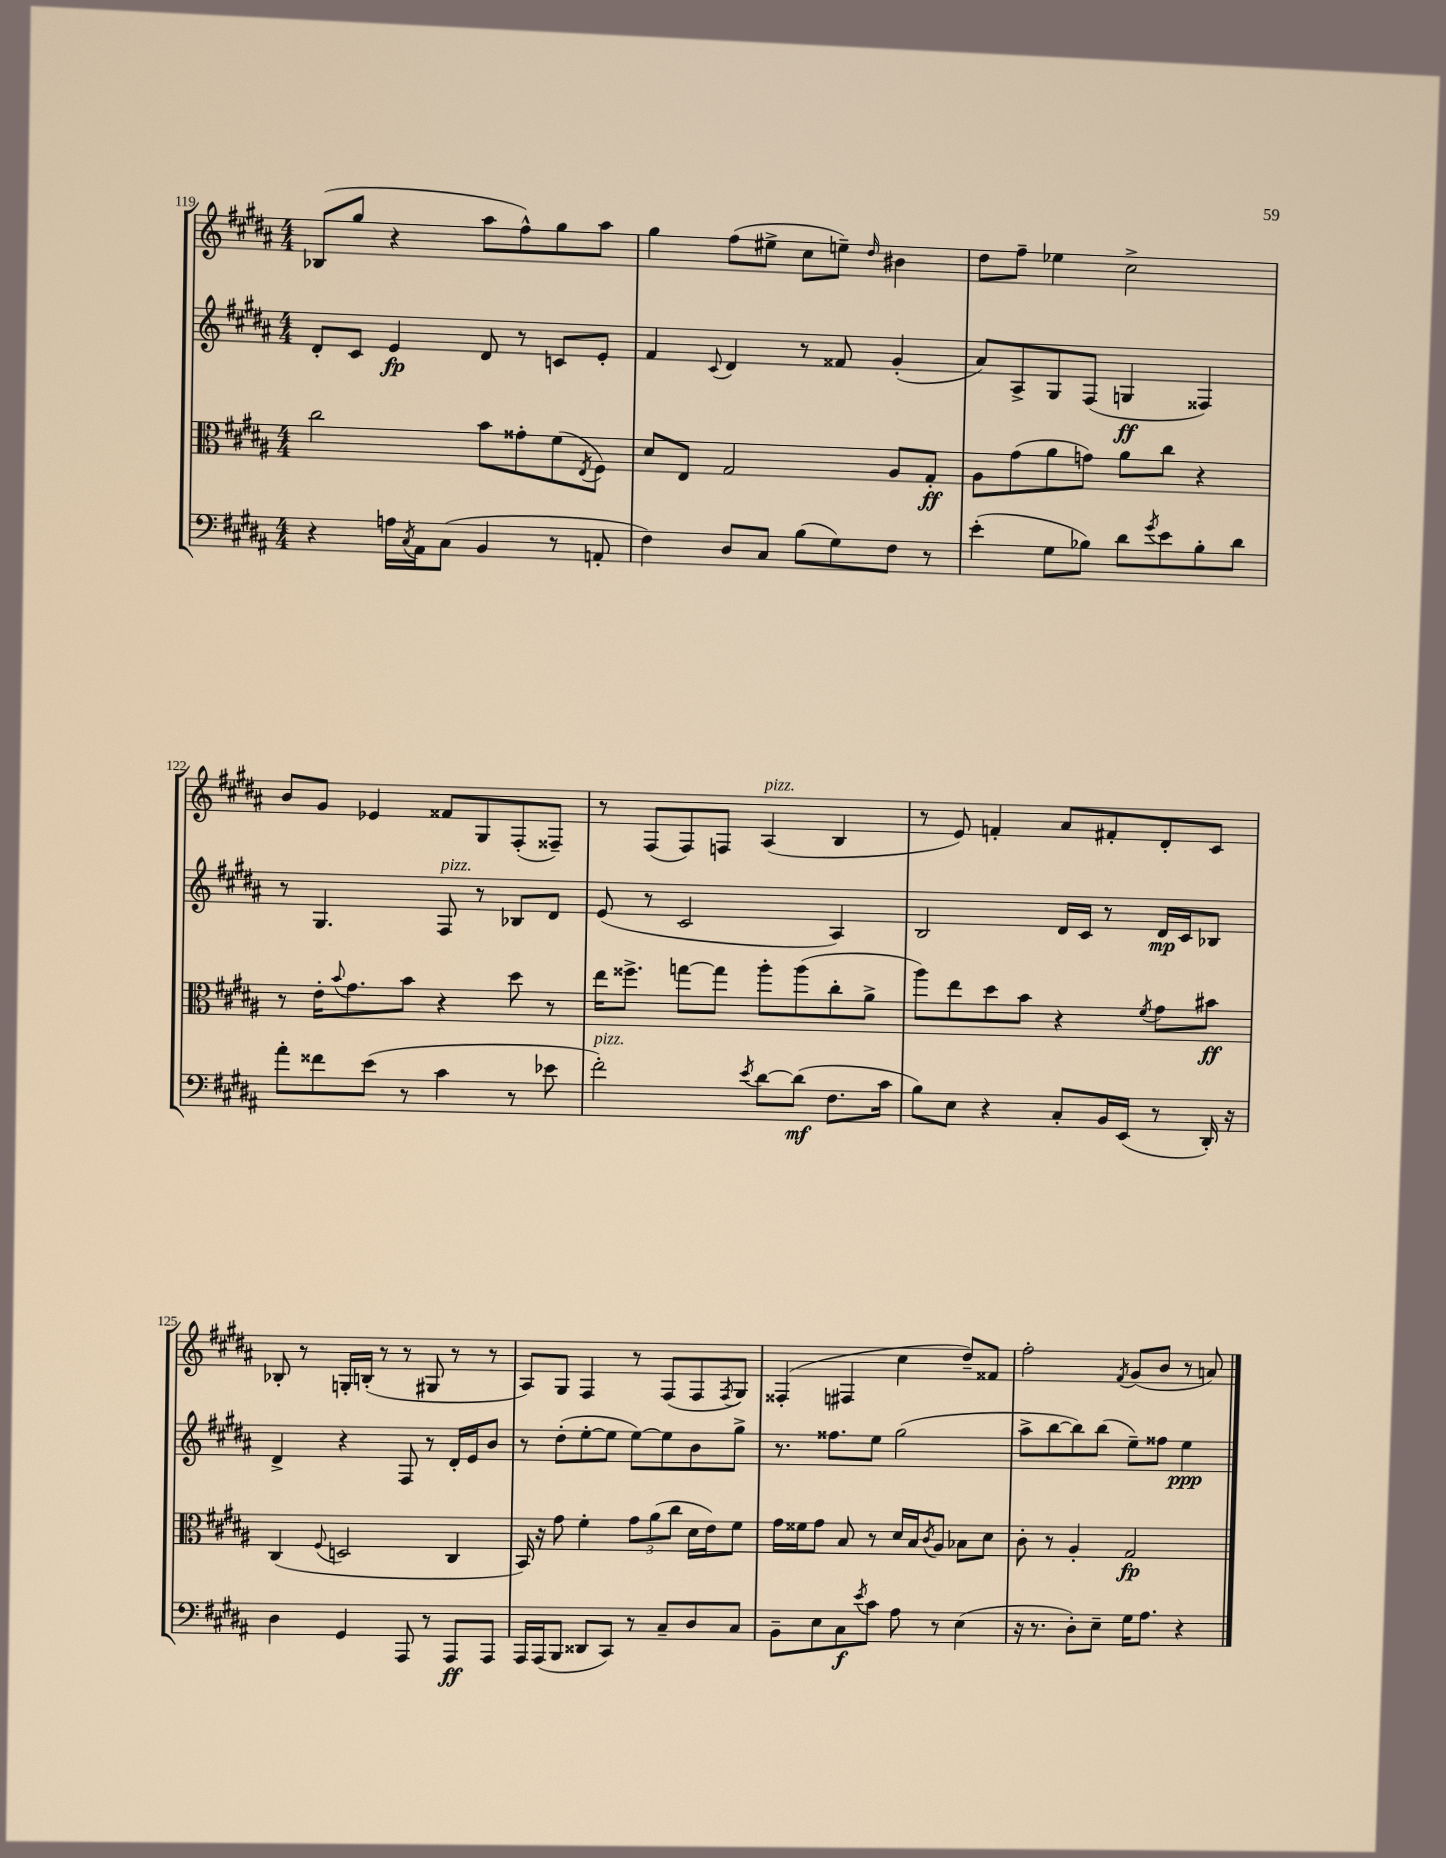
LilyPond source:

<<
\new StaffGroup <<
\new Staff = "s0" {
    \clef treble \key b \major \numericTimeSignature \time 4/4
    bes8( gis''8 r4 ais''8 fis''8-^) gis''8 ais''8 |
    gis''4 fis''8( eis''8-> cis''8 e''8--) \grace { dis''16 } bis'4 |
    dis''8 fis''8-- ees''4 cis''2-> |
    b'8 gis'8 ees'4 fisis'8 gis8 fis8-.( fisis8--) |
    r8 fis8( fis8) f8 ais4^\markup { \italic "pizz." }( b4 |
    r8 e'8) f'4-. ais'8 fis'8-. dis'8-. cis'8 |
    bes8-. r8 g16-. b16-.( r8 r8 gis8 r8 r8 |
    ais8) gis8 fis4 r8 fis8( fis8 \acciaccatura { fis8 } gis8) |
    fisis4-.( fis4 cis''4 dis''8--) fisis'8 |
    fis''2-. \acciaccatura { fis'8 } gis'8( b'8 r8 a'8) \bar "|." |
}
\new Staff = "s1" {
    \clef treble \key b \major \numericTimeSignature \time 4/4
    dis'8-. cis'8 e'4\fp dis'8 r8 c'8 e'8-. |
    fis'4 \appoggiatura { cis'8 } dis'4 r8 fisis'8 gis'4-.( |
    ais'8) ais8-> gis8 fis8( g4\ff fisis4) |
    r8 gis4. fis8^\markup { \italic "pizz." } r8 bes8 dis'8 |
    e'8( r8 cis'2 ais4) |
    b2 dis'16 cis'16 r8 dis'16\mp cis'16 bes8 |
    dis'4-> r4 fis8 r8 dis'16-. e'16 b'8 |
    r8 dis''8-.( e''8~-. e''8 e''8~) e''8 b'8 gis''8-> |
    r8. fisis''8. e''8 gis''2( |
    ais''8-> b''8~ b''8) b''8( e''8--) fisis''8 e''4\ppp \bar "|." |
}
\new Staff = "s2" {
    \clef alto \key b \major \numericTimeSignature \time 4/4
    cis''2 b'8 gisis'8-. fis'8( \acciaccatura { e8 } fis8) |
    dis'8 e8 gis2 ais8 gis8-.\ff |
    ais8 gis'8( ais'8 g'8) ais'8 cis''8 r4 |
    r8 e'16-. \appoggiatura { b'8 } gis'8. b'8 r4 dis''8 r8 |
    e''16 fisis''8.-> g''8~ g''8 ais''8-. ais''8( cis''8-. ais'8-> |
    ais''8) e''8 dis''8 b'8 r4 \acciaccatura { fis'8 } gis'8 bis'8\ff |
    cis4( \appoggiatura { fis8 } d2 cis4 |
    b,16) r16 gis'8 fis'4-. \tuplet 3/2 { gis'8 ais'8( cis''8 } dis'16 e'16) fis'8 |
    gis'16 fisis'16 gis'8 b8 r8 dis'16 b16 \acciaccatura { cis'8 } ais8 bes8 dis'8 |
    cis'8-. r8 ais4-. gis2\fp \bar "|." |
}
\new Staff = "s3" {
    \clef bass \key b \major \numericTimeSignature \time 4/4
    r4 a16 \acciaccatura { cis8 } ais,16 cis8( b,4 r8 a,8-. |
    fis4) dis8 cis8 b8( gis8) fis8 r8 |
    e'4-.( gis8 bes8) dis'8 \acciaccatura { gis'8 } e'8 bes8-. dis'8 |
    ais'8-. fisis'8 e'8( r8 cis'4 r8 ees'8 |
    fis'2-.^\markup { \italic "pizz." }) \acciaccatura { e'8 } dis'8~ dis'8\mf( fis8. cis'16 |
    b8) e8 r4 cis8-. b,16 e,16( r8 dis,16-.) r16 |
    dis4 gis,4 ais,,8 r8 ais,,8\ff ais,,8 |
    ais,,16 ais,,16( b,,8 disis,8 cis,8) r8 cis8-- dis8 cis8 |
    b,8-- e8 cis8\f \acciaccatura { e'8 } cis'8 ais8 r8 e4( |
    r16 r8. dis8-.) e8-- gis16 ais8. r4 \bar "|." |
}
>>
>>
\layout { \context { \Score currentBarNumber = #119 } }
